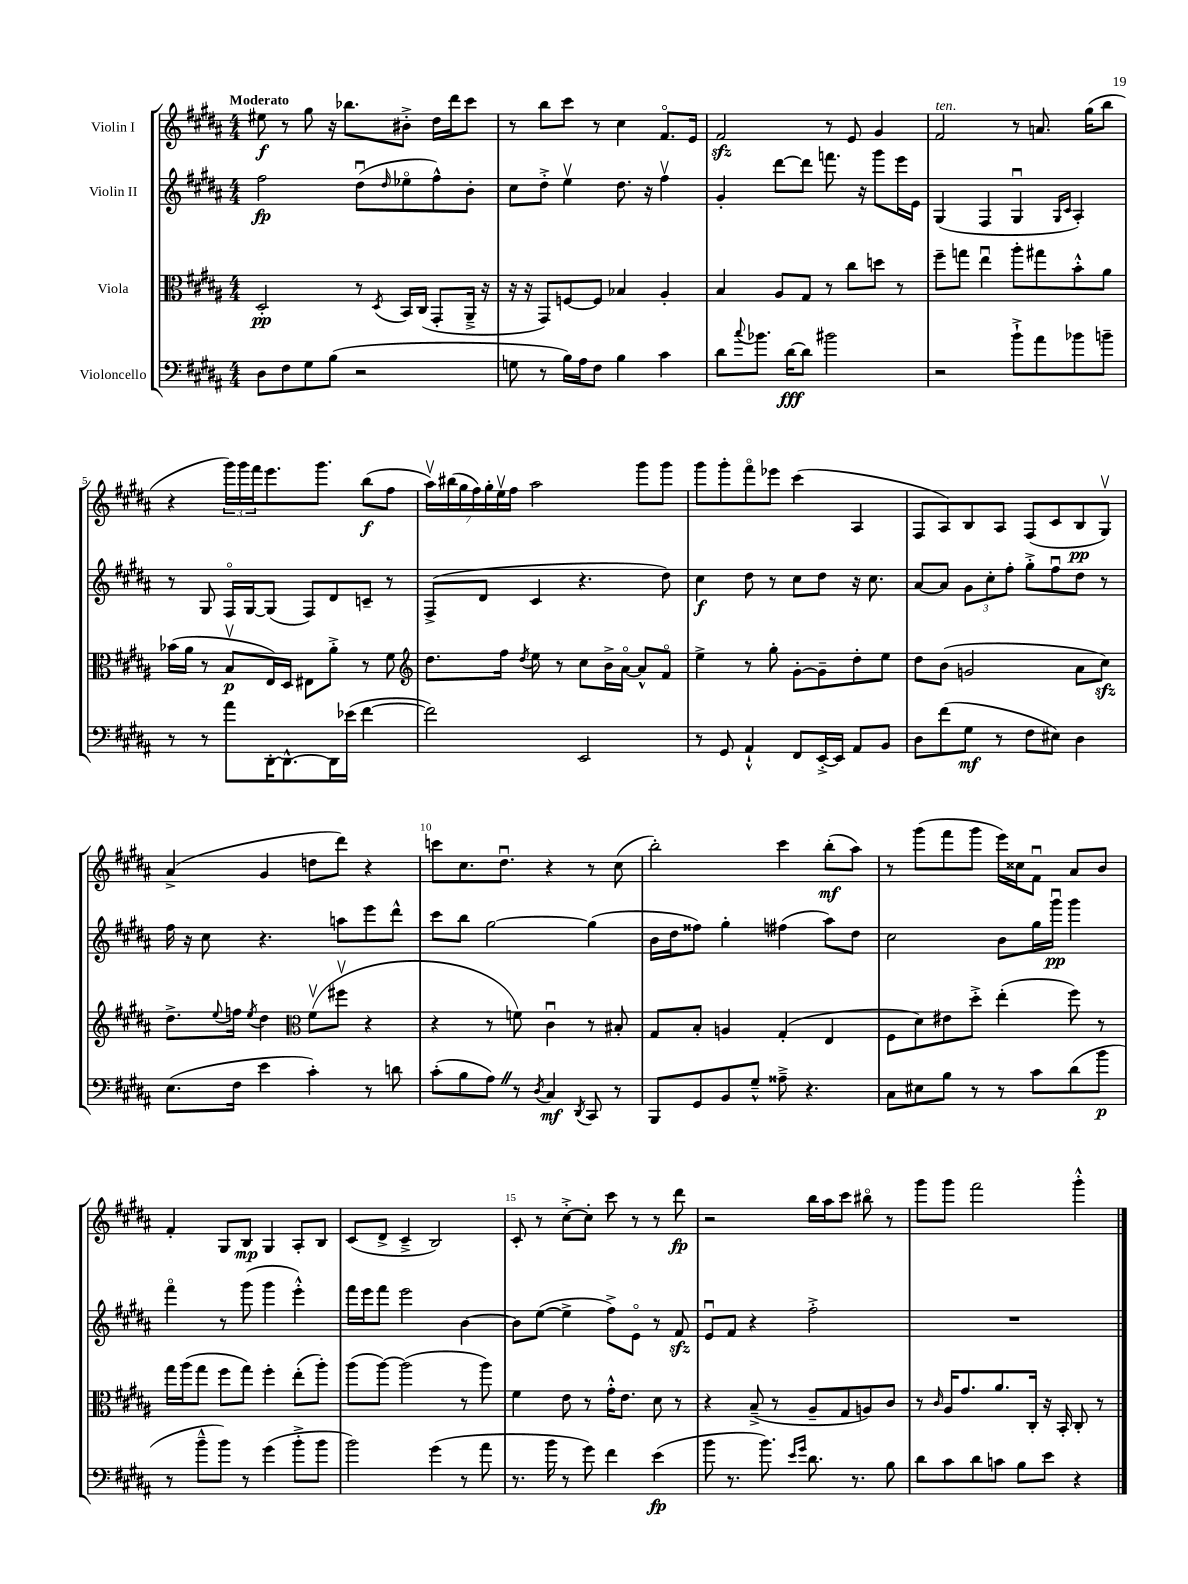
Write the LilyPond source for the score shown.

<<
\new StaffGroup <<
\new Staff = "s0" \with { instrumentName = "Violin I" } {
    \clef treble \key b \major \numericTimeSignature \time 4/4 \tempo "Moderato"
    eis''8\f r8 gis''8 r16 bes''8. bis'8-.-> dis''16 dis'''16 cis'''8 |
    r8 b''8 cis'''8 r8 cis''4 fis'8.\flageolet e'16 |
    fis'2\sfz r8 e'8 gis'4 |
    fis'2^\markup { \italic "ten." } r8 a'8. gis''16( b''8 |
    r4 \tuplet 3/2 { gis'''16) gis'''16 fis'''16 } e'''8. gis'''8. b''8\f( fis''8 |
    \tuplet 7/4 { ais''16\upbow) bis''16( gis''16 fis''16) gis''16-. e''16\upbow fis''16 } ais''2 gis'''8 gis'''8 |
    gis'''8 gis'''8-. fis'''8\flageolet ees'''8 cis'''4( ais4 |
    fis8 ais8) b8 ais8 fis8( cis'8 b8\pp gis8\upbow) |
    ais'4->( gis'4 d''8 dis'''8) r4 |
    c'''8 cis''8. dis''8.\downbow r4 r8 cis''8( |
    b''2-.) cis'''4 b''8-.\mf( ais''8) |
    r8 gis'''8( fis'''8 gis'''8 e'''16) cisis''16 fis'8\downbow ais'8 b'8 |
    fis'4-. gis8 b8\mp gis4 ais8-. b8 |
    cis'8( dis'8-> cis'4---> b2) |
    cis'8-. r8 cis''8~-.-> cis''8-. cis'''8 r8 r8 dis'''8\fp |
    r2 b''16 ais''16 cis'''8 bis''8\flageolet r8 |
    gis'''8 gis'''8 fis'''2 gis'''4-.-^ \bar "|." |
}
\new Staff = "s1" \with { instrumentName = "Violin II" } {
    \clef treble \key b \major \numericTimeSignature \time 4/4
    fis''2\fp dis''8\downbow( \grace { dis''16 } ees''8\flageolet fis''8-^) b'8-. |
    cis''8 dis''8-.-> e''4\upbow dis''8. r16 fis''4\upbow |
    gis'4-. dis'''8~ dis'''8 f'''8. r16 gis'''8 e'''16 e'16 |
    gis4( fis4 gis4\downbow \grace { gis16 cis'16 } ais4-.) |
    r8 gis8 fis16\flageolet gis16~ gis8( fis8) dis'8 c'8-- r8 |
    fis8->( dis'8 cis'4 r4. dis''8) |
    cis''4\f dis''8 r8 cis''8 dis''8 r16 cis''8. |
    ais'8~ ais'8 \tuplet 3/2 { gis'8 cis''8-. fis''8-. } gis''8-.-> fis''8\downbow dis''8 r8 |
    fis''16 r16 cis''8 r4. a''8 e'''8 dis'''8-^ |
    cis'''8 b''8 gis''2~ gis''4( |
    b'16 dis''16 fisis''8) gis''4-. fis''4( ais''8) dis''8 |
    cis''2 b'8 gis''16 gis'''16\downbow\pp gis'''4 |
    fis'''4\flageolet r8 gis'''8( gis'''4 e'''4-.-^) |
    fis'''16 e'''16 fis'''8 e'''2 b'4~ |
    b'8 e''8~( e''4-> fis''8->) e'8\flageolet r8 fis'8\sfz |
    e'8\downbow fis'8 r4 fis''2-.-> |
    R1 \bar "|." |
}
\new Staff = "s2" \with { instrumentName = "Viola" } {
    \clef alto \key b \major \numericTimeSignature \time 4/4
    dis2-.\pp r8 \acciaccatura { dis8 } b,16 cis16( gis,8-. ais,16---> r16 |
    r16 r16 gis,8) f8~ f8 bes4 ais4-. |
    b4 ais8 gis8 r8 cis''8 d''8 r8 |
    fis''8-- g''8 e''4\downbow ais''8-. gis''8 b'8-.-^ ais'8 |
    bes'16( ais'16 r8 b8\upbow\p e16) dis16 eis8 ais'8-.-> r8 fis'8 |
    \clef treble dis''8. fis''16 \acciaccatura { dis''8 } e''8 r8 cis''8 b'16-> ais'16~\flageolet ais'8-^ fis'8\flageolet |
    e''4-> r8 gis''8-. gis'8~-. gis'8-- dis''8-. e''8 |
    dis''8 b'8( g'2 ais'8 cis''8\sfz) |
    dis''8.-> \appoggiatura { e''8 } f''16 \acciaccatura { e''8 } dis''4 \clef alto fis'8\upbow( fis''8\upbow r4 |
    r4 r8 f'8) cis'4\downbow r8 bis8-. |
    gis8 b8-. a4 gis4-.( e4 |
    fis8 dis'8) eis'8 dis''8-.-> e''4-.( fis''8) r8 |
    gis''16 ais''16( gis''8 fis''8 gis''8) fis''4-. e''8-.( ais''8-.) |
    ais''8( ais''8~) ais''2( r8 ais''8) |
    fis'4 e'8 r8 gis'16-.-^ e'8. dis'8 r8 |
    r4 b8--->( r8 ais8-- gis8 a8) cis'8 |
    r8 \grace { cis'16 } ais16 gis'8. ais'8. cis16-. r16 b,16-. cis8-. r8 \bar "|." |
}
\new Staff = "s3" \with { instrumentName = "Violoncello" } {
    \clef bass \key b \major \numericTimeSignature \time 4/4
    dis8 fis8 gis8 b8( r2 |
    g8 r8 b16) ais16 fis8 b4 cis'4 |
    dis'8 \appoggiatura { cis''8 } bes'8. dis'16~\fff dis'8 bis'2 |
    r2 b'8-!-> ais'8 bes'8 b'8-- |
    r8 r8 ais'8 dis,16~-. dis,8.~-^ dis,16 ees'16( fis'4~ |
    fis'2) e,2 |
    r8 gis,8 ais,4-!-^ fis,8 e,16~-.-> e,16 ais,8 b,8 |
    dis8 fis'8( gis8\mf r8 fis8 eis8) dis4 |
    e8.( fis16 e'4 cis'4-.) r8 d'8 |
    cis'8-.( b8 ais8) \once \override BreathingSign.text = \markup { \musicglyph "scripts.caesura.straight" } \breathe r8 \acciaccatura { dis8 } cis4\mf \acciaccatura { dis,8 } cis,8 r8 |
    b,,8 gis,8 b,8 gis8---^ aisis8---> r4. |
    cis8 eis8 b8 r8 r8 cis'8 dis'8( b'8\p |
    r8 b'8---^ b'8) r8 gis'4( b'8-.-> b'8 |
    b'2) gis'4( r8 ais'8 |
    r8. b'16 r8 gis'8) fis'4 e'4\fp( |
    b'8 r8. b'8.) \grace { e'16 gis'16 } dis'8. r8. b8 |
    dis'8 cis'8 dis'8 c'8 b8 e'8 r4 \bar "|." |
}
>>
>>
\layout { \context { \Score \override BarNumber.break-visibility = ##(#f #t #t) barNumberVisibility = #(every-nth-bar-number-visible 5) } }
